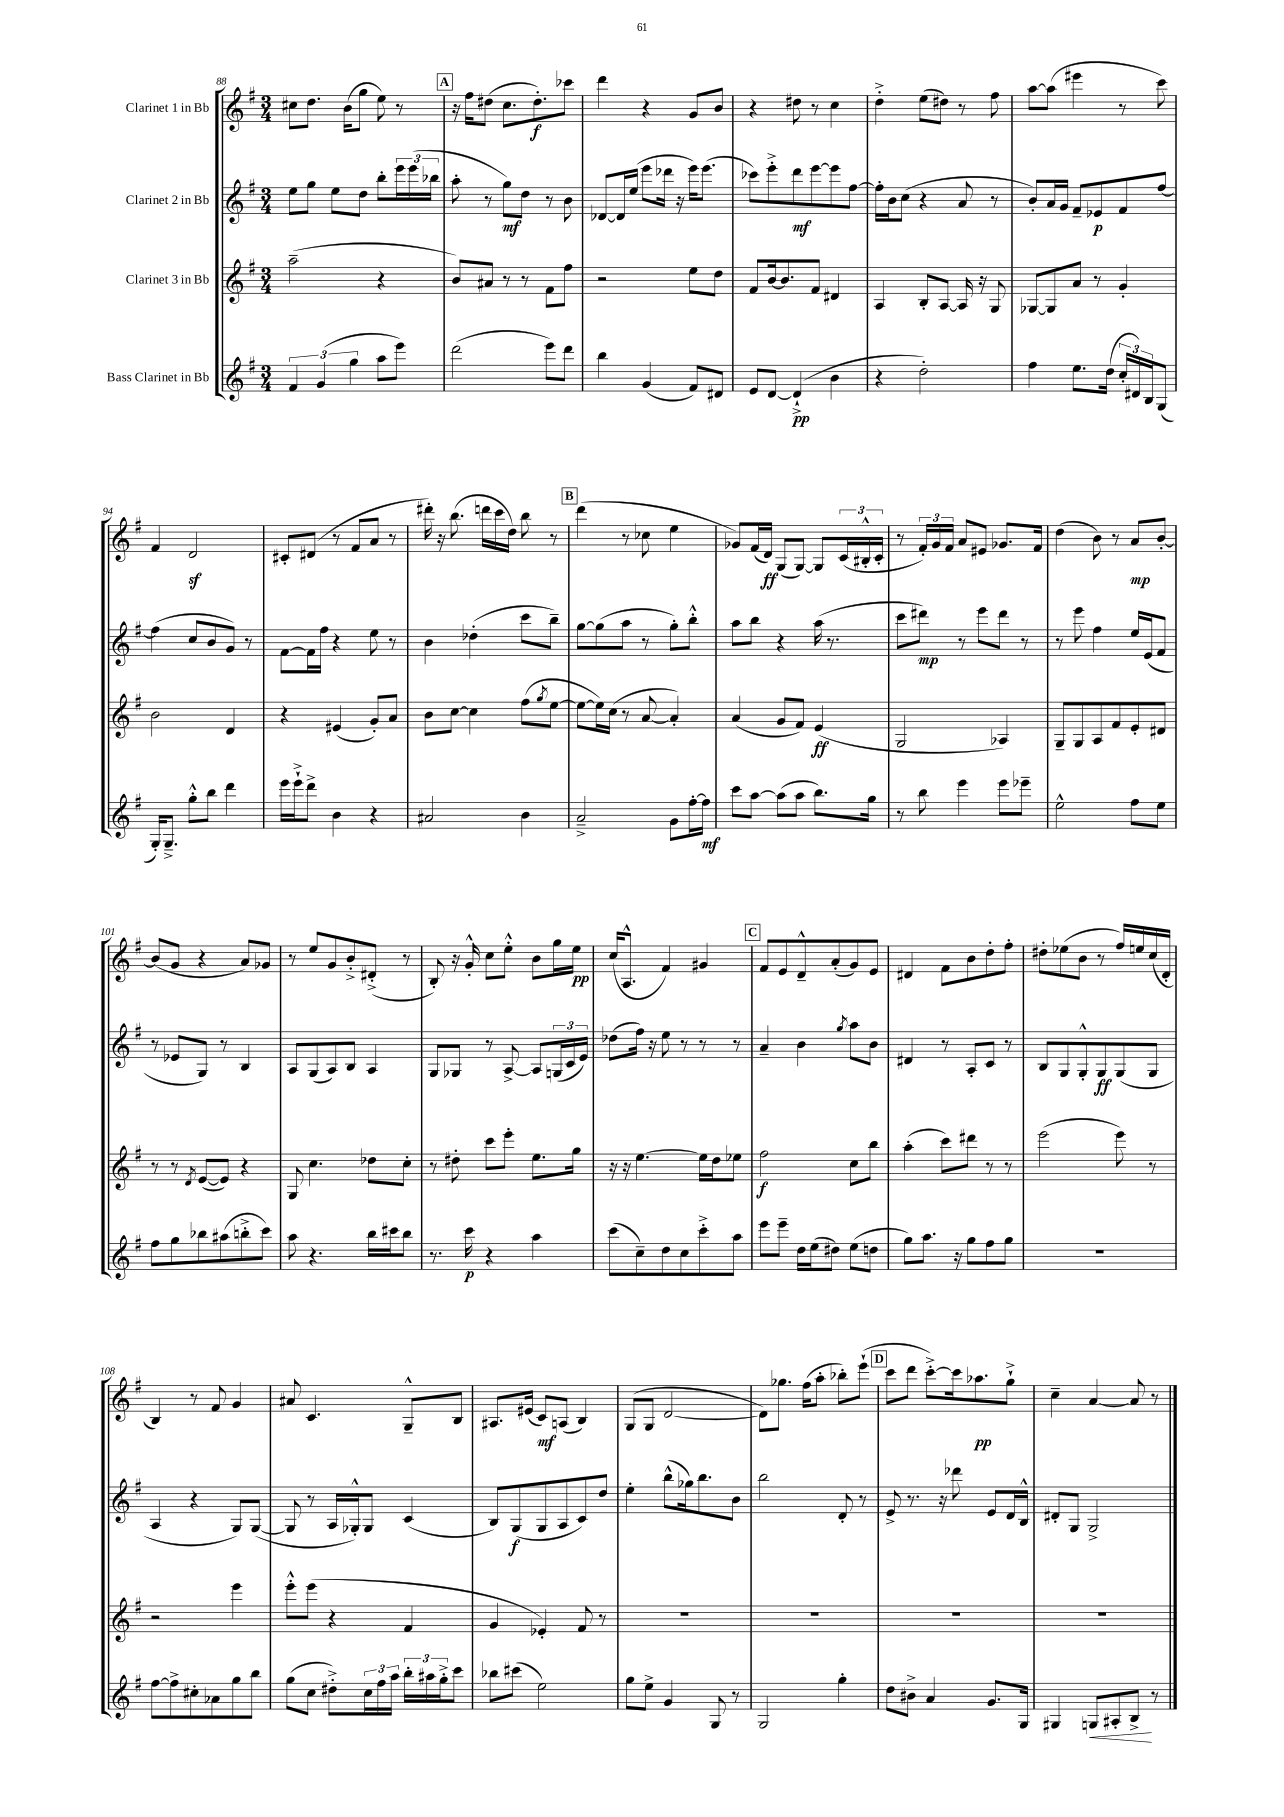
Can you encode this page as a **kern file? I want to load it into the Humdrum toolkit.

**kern	**dynam	**kern	**dynam	**kern	**dynam	**kern	**dynam
*part4	*part4	*part3	*part3	*part2	*part2	*part1	*part1
*staff4	*staff4	*staff3	*staff3	*staff2	*staff2	*staff1	*staff1
*I"Bass Clarinet in Bb	*	*I"Clarinet 3 in Bb	*	*I"Clarinet 2 in Bb	*	*I"Clarinet 1 in Bb	*
*clefG2	*	*clefG2	*	*clefG2	*	*clefG2	*
*k[f#]	*	*k[f#]	*	*k[f#]	*	*k[f#]	*
*M3/4	*	*M3/4	*	*M3/4	*	*M3/4	*
=88	=88	=88	=88	=88	=88	=88	=88
6f#/	.	(2aa~\	.	8ee\L	.	8cc#X\L	.
.	.	.	.	8gg\J	.	8.dd\J	.
(6g/	.	.	.	.	.	.	.
.	.	.	.	8ee\L	.	.	.
.	.	.	.	.	.	(16b\KL	.
6gg\	.	.	.	.	.	.	.
.	.	.	.	8dd\J	.	8gg\J	.
8aa\L	.	4r	.	8bb'\L	.	8ee\)	.
8eee\J)	.	.	.	24eee\L	.	8r	.
.	.	.	.	(24eee\	.	.	.
.	.	.	.	24bb-X\JJ	.	.	.
!!LO:REH:place=s1:t=A
=89	=89	=89	=89	=89	=89	=89	=89
(2ddd\	.	8b/L)	.	8aa'\	.	16r	.
.	.	.	.	.	.	16ff#\KL	.
.	.	8a#X/J	.	8r	.	(8dd#X\J	.
.	.	8r	.	8gg\L)	mf	8.cc\L	.
.	.	8r	.	8dd\J	.	.	.
.	.	.	.	.	.	8.dd#'\)	f
8eee\L)	.	8f#\L	.	8r	.	.	.
8ddd\J	.	8ff#\J	.	8b\	.	8ccc-X\J	.
=90	=90	=90	=90	=90	=90	=90	=90
4bb\	.	2r	.	[8d-X/L	.	4ddd\	.
.	.	.	.	16d-/L]	.	.	.
.	.	.	.	(16ee/JJ	.	.	.
(4g/	.	.	.	8eee\L	.	4r	.
.	.	.	.	16ddd-X\Jk	.	.	.
.	.	.	.	16r	.	.	.
8f#/L)	.	8ee\L	.	16eee\KL)	.	8g/L	.
.	.	.	.	(8.eee\J	.	.	.
8d#X/J	.	8dd\J	.	.	.	8b/J	.
=91	=91	=91	=91	=91	=91	=91	=91
8e/L	.	8f#/L	.	8ccc-X\L)	.	4r	.
[8d/J	.	[16b/k	.	8eee'^\	.	.	.
.	.	8.b/]	.	.	.	.	.
(4d`^/]	pp	.	.	8ddd\	mf	8dd#X\	.
.	.	8f#/J	.	[8eee\	.	8r	.
4b\	.	4d#X/	.	8eee\]	.	4cc\	.
.	.	.	.	[8ff#\J	.	.	.
=92	=92	=92	=92	=92	=92	=92	=92
4r	.	4A/	.	16ff#'\LL]	.	4dd'^\	.
.	.	.	.	16b\J	.	.	.
.	.	.	.	(8cc\J	.	.	.
2dd'\)	.	8B'/L	.	4r	.	(8ee\L	.
.	.	[8A/J	.	.	.	8dd#X\J)	.
.	.	16A/]	.	8a/	.	8r	.
.	.	16r	.	.	.	.	.
.	.	8G/	.	8r	.	8ff#\	.
=93	=93	=93	=93	=93	=93	=93	=93
4ff#\	.	[8G-X/L	.	8b'/L)	.	[8aa\L	.
.	.	8G-/]	.	16a/L	.	(8aa\J]	.
.	.	.	.	16g/JJ	.	.	.
8.ee\L	.	8a/J	.	8f#~/L	.	4eee#X\	.
.	.	8r	.	8e-X/	p	.	.
(16dd\Jk	.	.	.	.	.	.	.
24cc'/LL	.	4g'/	.	8f#/	.	8r	.
24d#X/)	.	.	.	.	.	.	.
24B/J	.	.	.	.	.	.	.
(8G/J	.	.	.	[8ff#/J	.	8ccc\)	.
!!LO:LB:g=z
=94	=94	=94	=94	=94	=94	=94	=94
16G'/KL)	.	2b\	.	(4ff#\]	.	4f#/	.
8.G~^/J	.	.	.	.	.	.	.
8gg'^^\L	.	.	.	8cc/L	.	2dz/	.
8bb\J	.	.	.	8b/	.	.	.
4ddd\	.	4d/	.	8g/J)	.	.	.
.	.	.	.	8r	.	.	.
=95	=95	=95	=95	=95	=95	=95	=95
16eee\LL	.	4r	.	[8f#\L	.	8c#X'/L	.
16eee`^\J	.	.	.	.	.	.	.
8ddd^\J	.	.	.	16f#\L]	.	(8d#X/J	.
.	.	.	.	16ff#\JJ	.	.	.
4b\	.	(4e#X/	.	4r	.	8r	.
.	.	.	.	.	.	8f#/L	.
4r	.	8g'/L)	.	8ee\	.	8a/J	.
.	.	8a/J	.	8r	.	8r	.
=96	=96	=96	=96	=96	=96	=96	=96
2a#X/	.	8b\L	.	4b\	.	16ddd#X'\)	.
.	.	.	.	.	.	16r	.
.	.	[8cc\J	.	.	.	(8.bb\	.
.	.	4cc\]	.	(4dd-X'\	.	.	.
.	.	.	.	.	.	16dddn\LL	.
.	.	.	.	.	.	16ccc\	.
.	.	.	.	.	.	16dd\JJ)	.
4b\	.	(8ff#\L	.	8ccc\L	.	8bb\	.
.	.	8qgg/	.	.	.	.	.
.	.	[8ee\J	.	8bb~\J)	.	8r	.
!!LO:REH:place=s1:t=B
=97	=97	=97	=97	=97	=97	=97	=97
2a~^/	.	8ee\L_	.	[8gg\L	.	(4ddd\	.
.	.	16ee\L])	.	(8gg\]	.	.	.
.	.	(16cc\JJ	.	.	.	.	.
.	.	8r	.	8aa\J	.	8r	.
.	.	[8a/	.	8r	.	8cc-X\	.
8g\L	.	4a'/])	.	8gg'\L)	.	4ee\	.
[16ff#'\L	.	.	.	8bb'^^\J	.	.	.
16ff#\JJ]	mf	.	.	.	.	.	.
=98	=98	=98	=98	=98	=98	=98	=98
8ccc\L	.	(4a/	.	8aa\L	.	8g-X/L)	.
[8aa\J	.	.	.	8bb\J	.	(16f#/L	.
.	.	.	.	.	.	16d/JJ)	ff
(8aa\L]	.	8g/L	.	4r	.	(8G/L	.
8aa\J	.	8f#/J)	.	.	.	[8G/J)	.
8.bb\L)	.	(4e/	ff	(16aa\	.	8G/L]	.
.	.	.	.	8.r	.	.	.
.	.	.	.	.	.	(24c/L	.
.	.	.	.	.	.	24B#X'^^/	.
16gg\Jk	.	.	.	.	.	.	.
.	.	.	.	.	.	24c'/JJ	.
=99	=99	=99	=99	=99	=99	=99	=99
8r	.	2G/	.	8ccc\L	.	8r	.
8bb\	.	.	.	8ddd#X\J)	mp	24f#'/LL)	.
.	.	.	.	.	.	24g/	.
.	.	.	.	.	.	24f#/JJ	.
4eee\	.	.	.	8r	.	8a/L	.
.	.	.	.	8eee\L	.	8e#X/J	.
8eee\L	.	4A-X/)	.	8ddd#\J	.	8.g-X/L	.
8eee-X~\J	.	.	.	8r	.	.	.
.	.	.	.	.	.	16f#/Jk	.
=100	=100	=100	=100	=100	=100	=100	=100
2ee^^\	.	8G~/L	.	8r	.	(4dd\	.
.	.	8G/	.	8eee\	.	.	.
.	.	8A/	.	4ff#\	.	8b\)	.
.	.	8f#/	.	.	.	8r	.
8ff#\L	.	8e'/	.	16ee/LL	.	8a/L	mp
.	.	.	.	(16e/J	.	.	.
8ee\J	.	8d#X/J	.	8f#/J	.	[8b'/J	.
!!LO:LB:g=z
=101	=101	=101	=101	=101	=101	=101	=101
8ff#\L	.	8r	.	8r	.	(8b/L]	.
8gg\	.	8r	.	8e-X/L	.	8g/J	.
.	.	8qd/	.	.	.	.	.
8bb-X\	.	([8e/L	.	8G/J)	.	4r	.
(8aa#X\	.	8e/J])	.	8r	.	.	.
8bbn'^\	.	4r	.	4B/	.	8a/L)	.
8ccc\J)	.	.	.	.	.	8g-X/J	.
=102	=102	=102	=102	=102	=102	=102	=102
8aa\	.	8G/	.	8A/L	.	8r	.
4.r	.	4.cc\	.	(8G/	.	8ee/L	.
.	.	.	.	8A/)	.	8g/	.
.	.	.	.	8B/J	.	8b'^/	.
16bb\LL	.	8dd-X\L	.	4A/	.	(8d#X'^/J	.
16ccc#X\J	.	.	.	.	.	.	.
8bb\J	.	8cc'\J	.	.	.	8r	.
=103	=103	=103	=103	=103	=103	=103	=103
8.r	.	8r	.	8G/L	.	8B'/)	.
.	.	8dd#X'\	.	8G-X/J	.	16r	.
16ccc\	p	.	.	.	.	16g'^^/	.
4r	.	8ccc\L	.	8r	.	8cc\L	.
.	.	8eee'\J	.	[8A^/	.	8ee'^^\J	.
4aa\	.	8.ee\L	.	8A/L]	.	8b\L	.
.	.	.	.	(24Gn/L	.	16gg\L	.
.	.	.	.	24c/	.	.	.
.	.	16gg\Jk	.	.	.	16ee\JJ	pp
.	.	.	.	24e/JJ)	.	.	.
=104	=104	=104	=104	=104	=104	=104	=104
(8ccc\L	.	16r	.	(8dd-X\L	.	(16cc/KL	.
.	.	16r	.	.	.	8.A^^/J	.
8cc~\)	.	[4.ee\	.	16ff#\Jk)	.	.	.
.	.	.	.	16r	.	.	.
8dd\	.	.	.	8ee\	.	4f#/)	.
8cc\	.	.	.	8r	.	.	.
8ccc'^\	.	16ee\LL]	.	8r	.	4g#X/	.
.	.	16dd\J	.	.	.	.	.
8aa\J	.	8ee-X\J	.	8r	.	.	.
!!LO:REH:place=s1:t=C
=105	=105	=105	=105	=105	=105	=105	=105
8eee\L	.	2ff#\	f	4a~/	.	8f#/L	.
8eee~\J	.	.	.	.	.	8e/	.
16dd\LL	.	.	.	4b\	.	8d~^^/	.
(16ee\J	.	.	.	.	.	.	.
8dd#X\J)	.	.	.	.	.	(8a'/	.
.	.	.	.	8qgg/	.	.	.
(8ee\L	.	8cc\L	.	8aa\L	.	8g/)	.
8ddn\J	.	8bb\J	.	8b\J	.	8e/J	.
=106	=106	=106	=106	=106	=106	=106	=106
8gg\L)	.	(4aa'\	.	4d#X/	.	4d#X/	.
8.aa\J	.	.	.	.	.	.	.
.	.	8ccc\L)	.	8r	.	8f#\L	.
16r	.	.	.	.	.	.	.
8gg\L	.	8ddd#X\J	.	8A'/L	.	8b\	.
8ff#\	.	8r	.	8c/J	.	8dd'\	.
8gg\J	.	8r	.	8r	.	8ff#'\J	.
=107	=107	=107	=107	=107	=107	=107	=107
2.r	.	(2eee\	.	8B/L	.	8dd#X'\L	.
.	.	.	.	8G/	.	(8ee-X\	.
.	.	.	.	8G'^^/	.	8b\J	.
.	.	.	.	8G/	ff	8r	.
.	.	8eee\)	.	(8G/	.	16ff#/LL)	.
.	.	.	.	.	.	16een/	.
.	.	8r	.	8G/J	.	(16cc/	.
.	.	.	.	.	.	16d'/JJ	.
!!LO:LB:g=z
=108	=108	=108	=108	=108	=108	=108	=108
[8ff#\L	.	2r	.	4A/	.	4B/)	.
8ff#^\]	.	.	.	.	.	.	.
8cc#X'\	.	.	.	4r	.	8r	.
8a-X\	.	.	.	.	.	8f#/	.
8gg\	.	4eee\	.	8G/L)	.	4g/	.
8bb\J	.	.	.	([8G/J	.	.	.
=109	=109	=109	=109	=109	=109	=109	=109
(8gg\L	.	8eee'^^\L	.	8G/]	.	8a#X/	.
8cc\J	.	(8eee\J	.	8r	.	4.c/	.
8dd#X'^\L)	.	4r	.	16A/LL	.	.	.
.	.	.	.	16G-X'^^/J)	.	.	.
24cc\L	.	.	.	8G-/J	.	.	.
24ff#\	.	.	.	.	.	.	.
24aa\JJ	.	.	.	.	.	.	.
24bb'\LL	.	4f#/	.	(4c/	.	8G~^^/L	.
24aa#X\	.	.	.	.	.	.	.
24gg'^\J	.	.	.	.	.	.	.
8ccc\J	.	.	.	.	.	8B/J	.
=110	=110	=110	=110	=110	=110	=110	=110
8bb-X\L	.	4g/	.	8B/L)	.	8.A#X/L	.
(8ccc#X\J	.	.	.	(8G/	f	.	.
.	.	.	.	.	.	(16e#X/Jk	.
2ee\)	.	4e-X'/)	.	8G/	.	8c/L)	mf
.	.	.	.	8A/	.	(8An/J	.
.	.	8f#/	.	8c/)	.	4B/)	.
.	.	8r	.	8dd/J	.	.	.
=111	=111	=111	=111	=111	=111	=111	=111
8gg\L	.	2.r	.	4ee'\	.	(8G/L	.
8ee^\J	.	.	.	.	.	8G/J	.
4g/	.	.	.	(8bb^^\L	.	[2d/	.
.	.	.	.	16gg-X\k)	.	.	.
.	.	.	.	8.bb\	.	.	.
8G/	.	.	.	.	.	.	.
8r	.	.	.	8b\J	.	.	.
=112	=112	=112	=112	=112	=112	=112	=112
2G/	.	2.r	.	2bb\	.	8d\L])	.
.	.	.	.	.	.	8.gg-X\J	.
.	.	.	.	.	.	(16ff#\KL	.
.	.	.	.	.	.	8aa'\J	.
4gg'\	.	.	.	8d'/	.	8bb-X'\L)	.
.	.	.	.	8r	.	(8eee`\J	.
!!LO:REH:place=s1:t=D
=113	=113	=113	=113	=113	=113	=113	=113
8dd\L	.	2.r	.	8e^/	.	8ccc\L	.
8b#X^\J	.	.	.	8.r	.	8ddd\J	.
4a/	.	.	.	.	.	[8ccc'^\L)	.
.	.	.	.	16r	.	.	.
.	.	.	.	8ddd-X\	.	16ccc\k]	.
.	.	.	.	.	.	8.aa-X\	pp
8.g/L	.	.	.	8e/L	.	.	.
.	.	.	.	16d/L	.	8gg`^\J	.
16G/Jk	.	.	.	16B^^/JJ	.	.	.
=114	=114	=114	=114	=114	=114	=114	=114
4G#X/	.	2.r	.	8d#X'/L	.	4cc~\	.
.	.	.	.	8G/J	.	.	.
!	!LO:HP:b	!	!	!	!	!	!
8Gn/L	<	.	.	2G^/	.	[4a/	.
8A#X'/	.	.	.	.	.	.	.
8B^/J	.	.	.	.	.	8a/]	.
8r	[	.	.	.	.	8r	.
==	==	==	==	==	==	==	==
*-	*-	*-	*-	*-	*-	*-	*-
